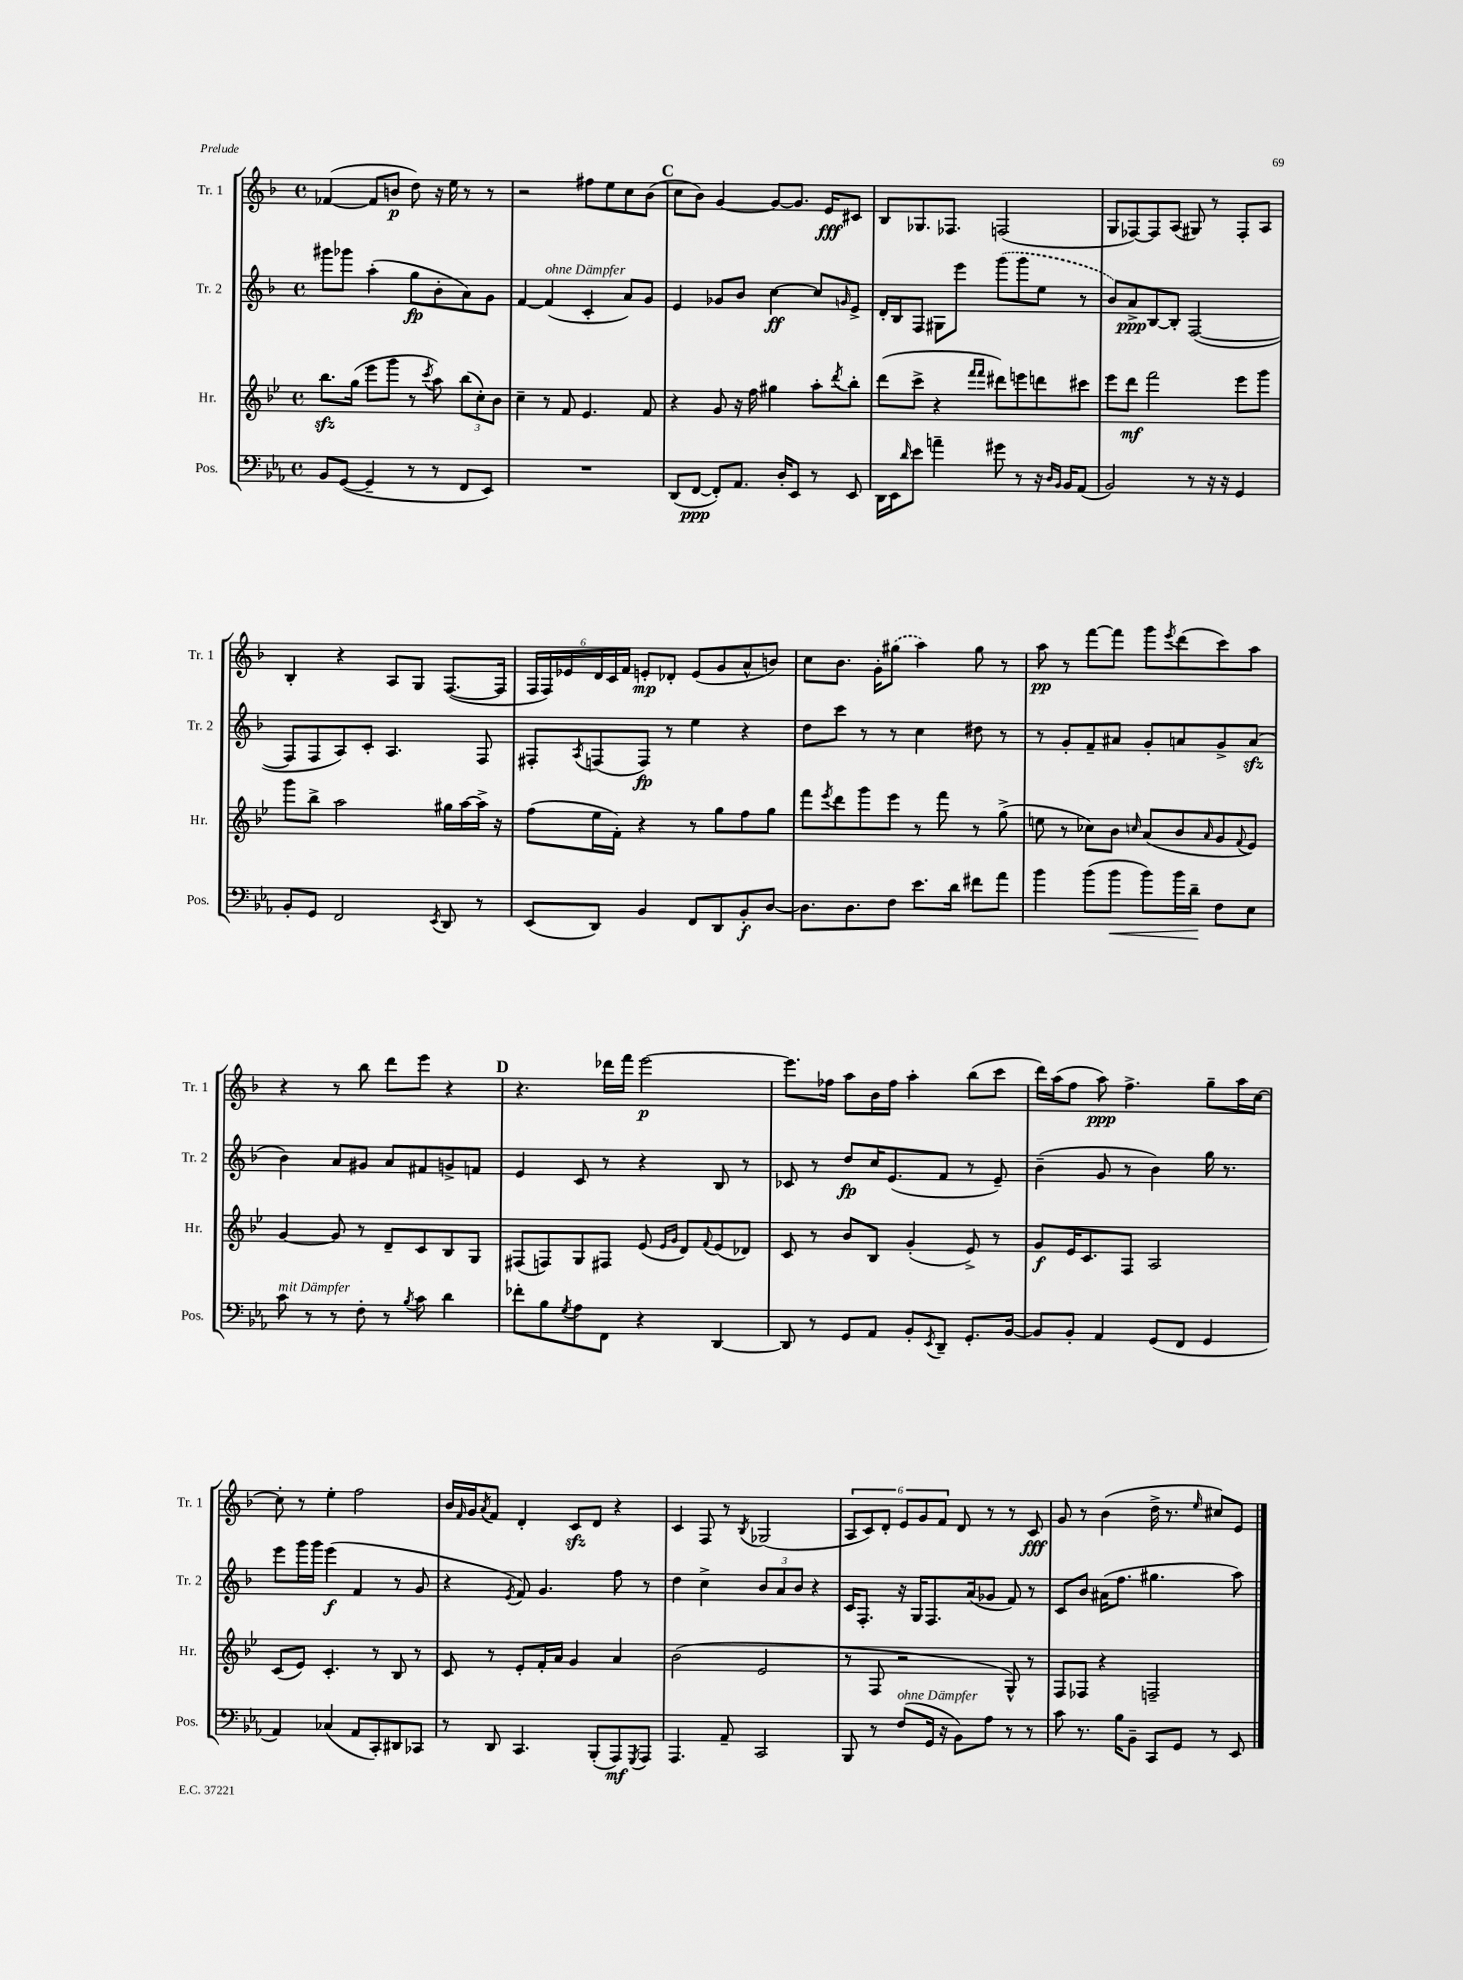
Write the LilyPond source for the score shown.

<<
\new StaffGroup <<
\new Staff = "s0" \with { instrumentName = "Tr. 1" shortInstrumentName = "Tr. 1" } {
    \clef treble \key f \major \defaultTimeSignature \time 4/4
    fes'4~( fes'8 b'8\p d''8) r16 e''16 r8 r8 |
    r2 fis''8 e''8 c''8 bes'8( |
    \mark \markup { \bold "C" } c''8 bes'8) g'4~ g'8~ g'8. e'16\fff cis'8 |
    bes8 ges8. fes8. f2( |
    g8 fes8~) fes8 a8( gis8) r8 fes8-. a8 |
    bes4-. r4 a8 g8 f8.~( f16 |
    \tuplet 6/4 { f16 f16) ees'16 d'16 c'16 f'16 } e'8-.\mp des'8-. e'8( g'8 a'8-^ b'8) |
    c''8 bes'8. g'16-. \once \slurDashed gis''8( a''4) gis''8 r8 |
    a''8\pp r8 f'''8~ f'''8 g'''8 \acciaccatura { e'''8 } d'''8( c'''8) a''8 |
    r4 r8 bes''8 d'''8 e'''8 r4 |
    \mark \markup { \bold "D" } r4. des'''16 f'''16 e'''2~\p |
    e'''8. fes''16 a''8 bes'16 fes''16 a''4-. bes''8( c'''8 |
    d'''16) a''16( f''8 a''8\ppp) f''4.-> g''8-- a''16 c''16~ |
    c''8-. r8 e''4-. f''2 |
    bes'16 \grace { f'16 } g'16 \acciaccatura { a'8 } f'8 d'4-. c'8\sfz d'8 r4 |
    c'4 f8 r8 \acciaccatura { bes8 } ges2( |
    \tuplet 6/4 { a8 c'8) d'8-. e'8 g'8 f'8 } d'8 r8 r8 c'8\fff |
    g'8 r8 bes'4( d''16-> r8. \grace { e''16 } cis''8) e'8 \bar "|." |
}
\new Staff = "s1" \with { instrumentName = "Tr. 2" shortInstrumentName = "Tr. 2" } {
    \clef treble \key f \major \defaultTimeSignature \time 4/4
    gis'''8 ges'''8 a''4-.( g''8\fp bes'8-. a'8) g'8 |
    f'4~ f'4^\markup { \italic "ohne Dämpfer" }( c'4-. a'8) g'8 |
    \mark \markup { \bold "C" } e'4 ges'8 bes'8 c''4~\ff c''8 \grace { g'16 } e'8-> |
    d'16-. bes16 f8 gis8 e'''8 \once \slurDashed g'''8( g'''8 e''8 r8 |
    bes'8) a'8->\ppp bes8~ bes8-. f2~( |
    f8 f8 a8) c'8-. a4. f8 |
    fis8-. \acciaccatura { a8 } f8( f8\fp) r8 e''4 r4 |
    d''8 c'''8 r8 r8 c''4 dis''8 r8 |
    r8 g'8-. f'8-- ais'8 g'8-. a'8 g'8-> a'8\sfz( |
    bes'4) a'8 gis'8 a'8 fis'8 g'8-> f'8 |
    \mark \markup { \bold "D" } e'4 c'8 r8 r4 bes8 r8 |
    ces'8 r8 d''8\fp c''16 e'8.( f'8 r8 e'8--) |
    bes'4--( g'8 r8 bes'4) g''16 r8. |
    e'''8 g'''16 g'''16 e'''4\f( f'4 r8 g'8 |
    r4 \acciaccatura { e'8 } f'8) g'4. f''8 r8 |
    d''4 c''4-> \tuplet 3/2 { bes'8 a'8 bes'8 } r4 |
    c'16 f8.-. r16 g16 f8. a'16( ges'8 f'8) r8 |
    c'8 bes'8 ais'16( f''8. gis''4. a''8) \bar "|." |
}
\new Staff = "s2" \with { instrumentName = "Hr." shortInstrumentName = "Hr." } {
    \clef treble \key bes \major \defaultTimeSignature \time 4/4
    bes''8.\sfz g''16( ees'''8 g'''8 r8 \acciaccatura { c'''8 } a''8) \tuplet 3/2 { bes''8( c''8-.) bes'8 } |
    c''4-- r8 f'8 ees'4. f'8 |
    \mark \markup { \bold "C" } r4 g'8 r16 f''16 gis''4 a''8-. \acciaccatura { d'''8 } bes''8-. |
    d'''8( c'''8-> r4 \grace { f'''16 f'''16 } dis'''8) e'''8 d'''8 cis'''8 |
    ees'''8 d'''8\mf f'''2 ees'''8 g'''8 |
    g'''8 bes''8-> a''2 gis''16 a''16~ a''16-> r16 |
    f''8( ees''16 f'16-.) r4 r8 g''8 f''8 g''8 |
    f'''8 \acciaccatura { ees'''8 } d'''8 g'''8 ees'''8 r8 f'''8 r8 g''8->( |
    e''8 r8 ces''8) bes'8 \grace { c''16 } a'8( bes'8 \grace { a'16 } g'8 \appoggiatura { f'8 } ees'8) |
    g'4~ g'8 r8 d'8-- c'8 bes8 g8 |
    \mark \markup { \bold "D" } fis8( f8) g8 fis8 ees'8( \grace { ees'16 g'16 } d'8) \appoggiatura { f'8 } ees'8( des'8) |
    c'8 r8 bes'8 bes8 g'4-.( ees'8->) r8 |
    g'8\f ees'16 c'8. f8 a2 |
    c'8( ees'8) c'4.-. r8 bes8 r8 |
    c'8 r8 ees'8-. f'16-. a'16 g'4 a'4 |
    bes'2( ees'2 |
    r8 f8 r2 g8-^) r8 |
    f8 fes8 r4 f2-- \bar "|." |
}
\new Staff = "s3" \with { instrumentName = "Pos." shortInstrumentName = "Pos." } {
    \clef bass \key ees \major \defaultTimeSignature \time 4/4
    bes,8 g,8~( g,4-- r8 r8 f,8 ees,8) |
    R1 |
    \mark \markup { \bold "C" } d,8( f,8~\ppp f,8-.) aes,8. d16-. ees,8 r8 ees,8 |
    d,16 ees,16 \grace { d'16 } ees'8 a'4-- gis'8 r8 r16 \grace { d16 bes,16 } bes,16 aes,8( |
    bes,2) r8 r16 r16 g,4 |
    bes,8-. g,8 f,2 \acciaccatura { ees,8 } d,8 r8 |
    ees,8( d,8) bes,4 f,8 d,8 bes,8-.\f d8~ |
    d8. d8. f8 ees'8. d'16 fis'8 aes'8 |
    bes'4 bes'8( bes'8\< bes'8) bes'16 d'16--\! f8 ees8 |
    c'8^\markup { \italic "mit Dämpfer" } r8 r8 f8-. r8 \acciaccatura { bes8 } c'8 d'4 |
    \mark \markup { \bold "D" } fes'8-. bes8 \acciaccatura { g8 } aes8 f,8 r4 d,4~ |
    d,8 r8 g,8 aes,8 bes,8-. \acciaccatura { ees,8 } d,8-- g,8.-. bes,16~ |
    bes,8 bes,8-. aes,4 g,8( f,8 g,4 |
    aes,4) ces4( aes,8 c,8-.) dis,8 ces,8 |
    r8 d,8 c,4. bes,,8-.( aes,,8\mf) \acciaccatura { g,,8 } aes,,8 |
    aes,,4. aes,8-- c,2 |
    bes,,8 r8 f8^\markup { \italic "ohne Dämpfer" }( g,16 r16 bes,8) aes8 r8 r8 |
    c'8 r8. bes16 bes,8-- c,8 g,8 r8 ees,8 \bar "|." |
}
>>
>>
\layout { \context { \Score \remove "Bar_number_engraver" } }
